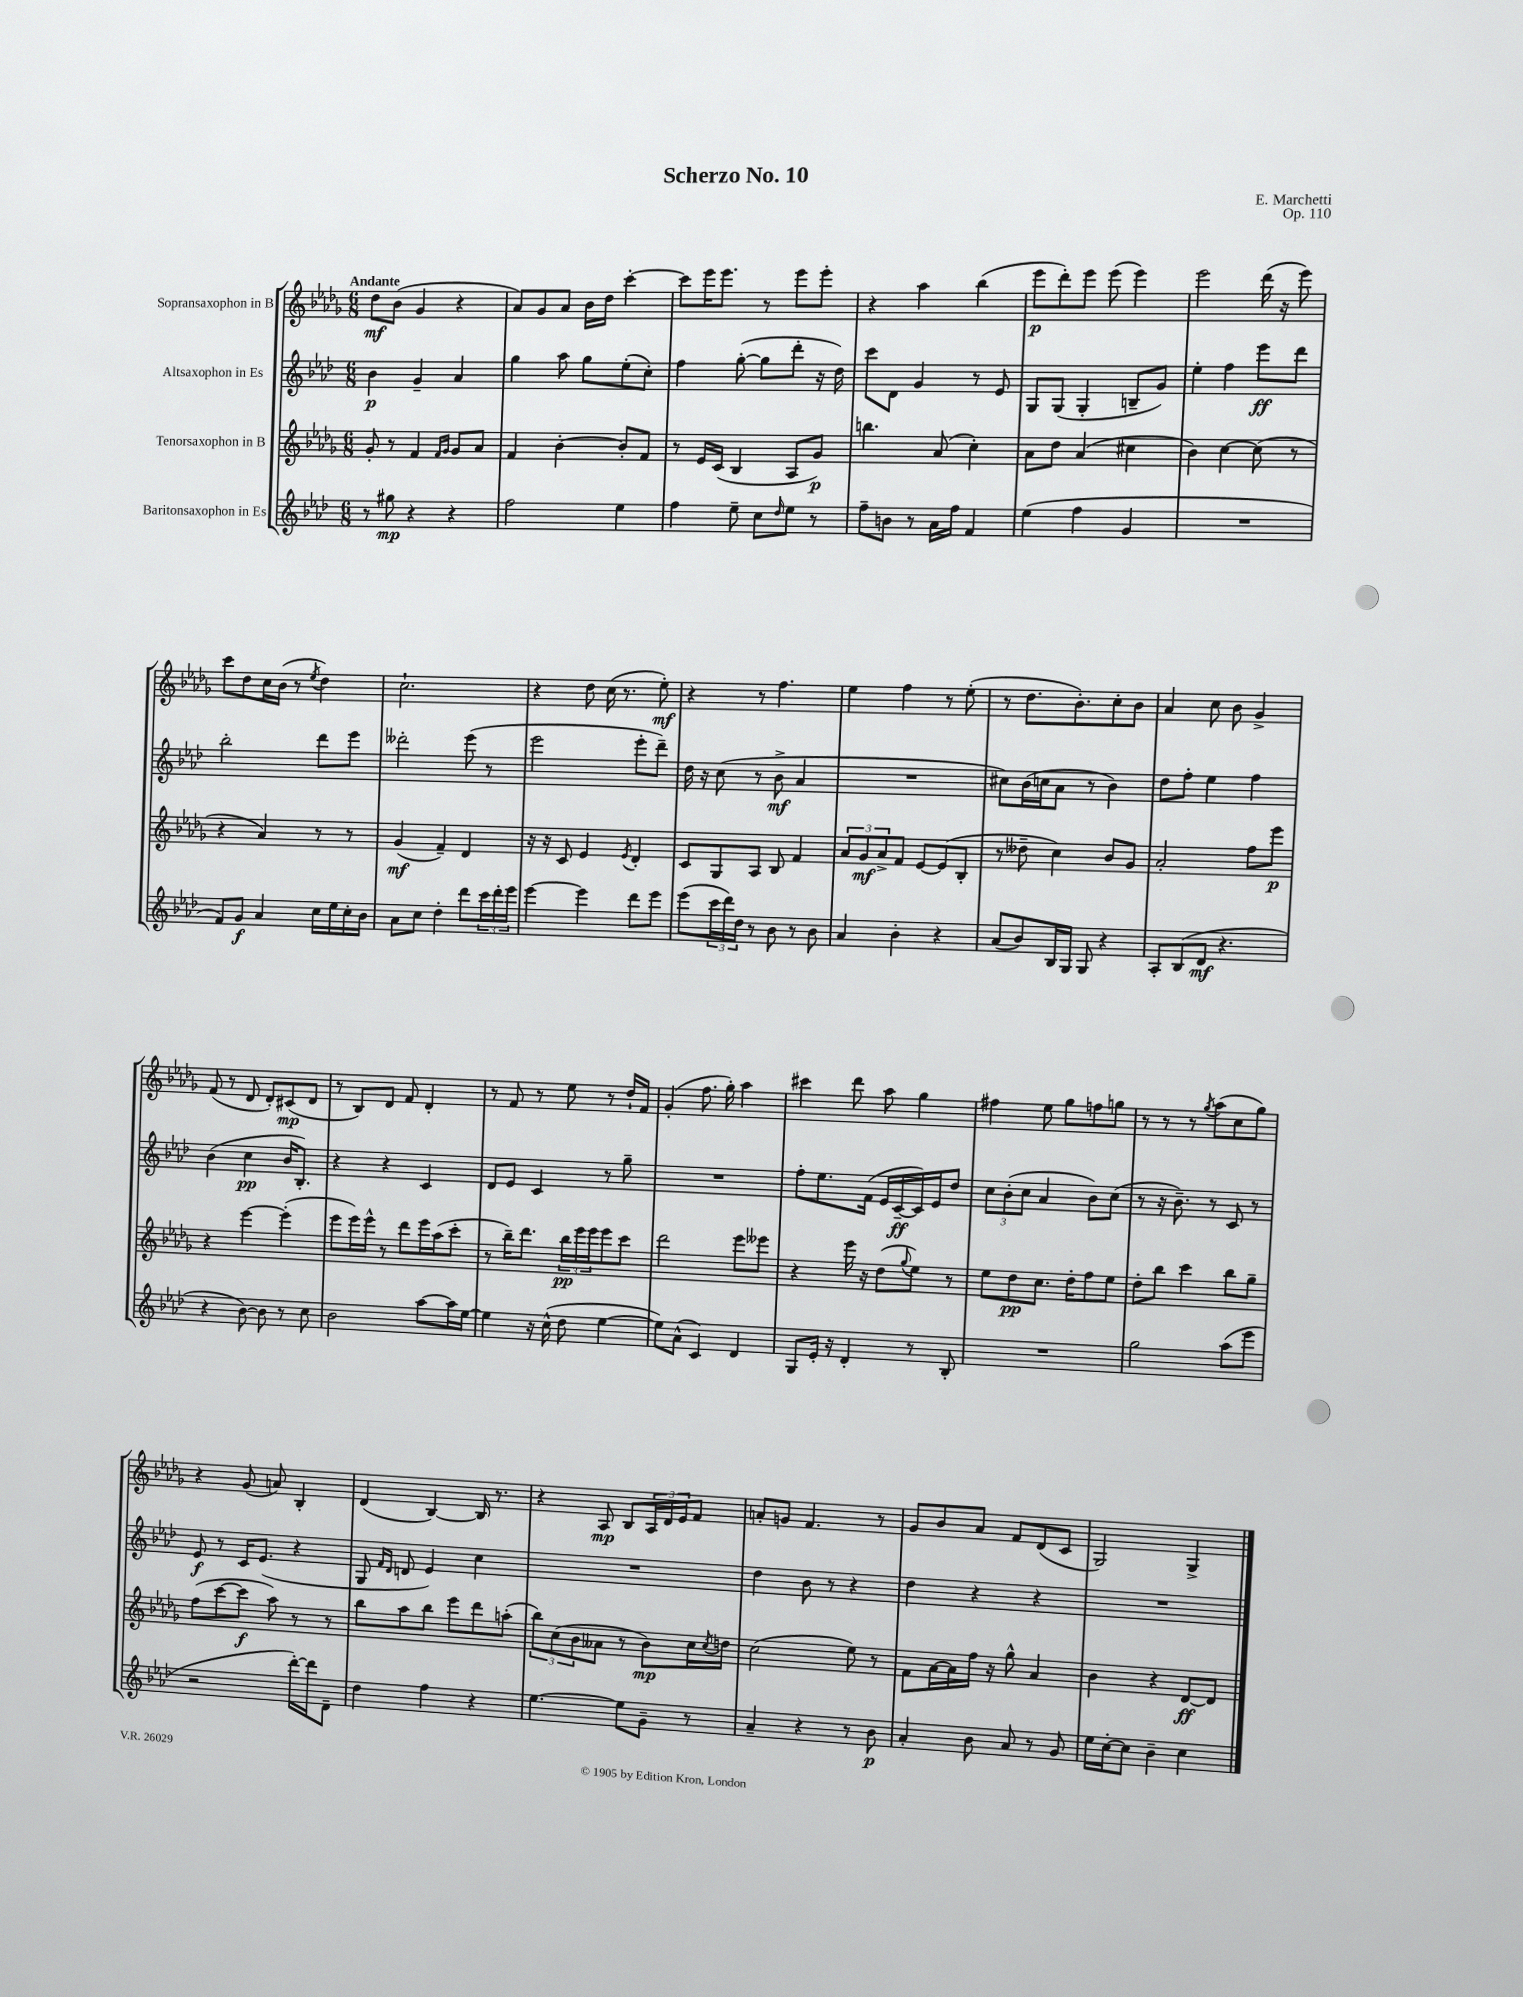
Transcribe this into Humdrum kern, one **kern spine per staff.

**kern	**dynam	**kern	**dynam	**kern	**dynam	**kern	**dynam
*part4	*part4	*part3	*part3	*part2	*part2	*part1	*part1
*staff4	*staff4	*staff3	*staff3	*staff2	*staff2	*staff1	*staff1
*I"Baritonsaxophon in Es	*	*I"Tenorsaxophon in B	*	*I"Altsaxophon in Es	*	*I"Sopransaxophon in B	*
*clefG2	*	*clefG2	*	*clefG2	*	*clefG2	*
*k[b-e-a-d-]	*	*k[b-e-a-d-g-]	*	*k[b-e-a-d-]	*	*k[b-e-a-d-g-]	*
*M6/8	*	*M6/8	*	*M6/8	*	*M6/8	*
=1	=1	=1	=1	=1	=1	=1	=1
!	!	!	!	!	!	!LO:TX:a:B:t=Andante	!
8r	.	8g-'/	.	4b-\	p	8dd-\L	mf
8gg#X\	mp	8r	.	.	.	(8b-\J	.
4r	.	4f/	.	4g~/	.	4g-/	.
.	.	16qqf/LL	.	.	.	.	.
.	.	16qqg-/JJ	.	.	.	.	.
4r	.	8g-/L	.	4a-/	.	4r	.
.	.	8a-/J	.	.	.	.	.
=2	=2	=2	=2	=2	=2	=2	=2
2ff\	.	4f/	.	4gg\	.	8a-/L)	.
.	.	.	.	.	.	8g-/	.
.	.	[4b-'\	.	8aa-\	.	8a-/J	.
.	.	.	.	8gg\L	.	16b-\LL	.
.	.	.	.	.	.	16dd-\JJ	.
4ee-\	.	8b-'/L]	.	(8ee-'\	.	[4ccc'\	.
.	.	8f/J	.	8cc'\J)	.	.	.
=3	=3	=3	=3	=3	=3	=3	=3
4ff\	.	8r	.	4ff\	.	8ccc\L]	.
.	.	16e-/LL	.	.	.	16eee-\K	.
.	.	(16c/JJ	.	.	.	8.eee-\J	.
8ee-~\	.	4B-/	.	([8gg'\	.	.	.
8cc\L	.	.	.	8gg\L]	.	8r	.
16qqdd-/	.	.	.	.	.	.	.
8ee-\J	.	8A-/L	.	8ddd-'\J	.	8eee-\L	.
8r	.	8g-/J)	p	16r	.	8eee-'\J	.
.	.	.	.	16dd-\)	.	.	.
=4	=4	=4	=4	=4	=4	=4	=4
8ff~\L	.	4.bbn\	.	8ccc\L	.	4r	.
8bn\J	.	.	.	8d-\J	.	.	.
8r	.	.	.	4g/	.	4aa-\	.
16a-\LL	.	(8a-/	.	.	.	.	.
16ff\JJ	.	.	.	.	.	.	.
4f/	.	4cc'\)	.	8r	.	(4bb-\	.
.	.	.	.	8e-/	.	.	.
=5	=5	=5	=5	=5	=5	=5	=5
(4ee-\	.	8a-\L	.	8G/L	.	8eee-\L	p
.	.	8dd-\J	.	(8G/J	.	8ddd-'\)	.
4ff\	.	(4a-/	.	4G'/	.	8eee-\J	.
.	.	.	.	.	.	(8eee-\	.
4g/	.	4cc#X\	.	8Bn~/L	.	4eee-\)	.
.	.	.	.	8g/J)	.	.	.
=6	=6	=6	=6	=6	=6	=6	=6
2.r	.	4b-\)	.	4ee-'\	.	2eee-\	.
.	.	[4cc\	.	4ff\	.	.	.
.	.	(8cc\]	.	8eee-\L	ff	(16ddd-\	.
.	.	.	.	.	.	16r	.
.	.	8r	.	8ddd-\J	.	8eee-\)	.
!!LO:LB:g=z
=7	=7	=7	=7	=7	=7	=7	=7
8f/L)	.	4r	.	2bb-'\	.	8ccc\L	.
8g/J	f	.	.	.	.	8dd-\	.
4a-/	.	4a-/)	.	.	.	16cc\L	.
.	.	.	.	.	.	(16b-\JJ	.
.	.	.	.	.	.	8r	.
.	.	.	.	.	.	8qee-/	.
16cc\LL	.	8r	.	8ddd-\L	.	4dd-\)	.
16ee-\	.	.	.	.	.	.	.
16cc'\	.	8r	.	8eee-\J	.	.	.
16b-\JJ	.	.	.	.	.	.	.
=8	=8	=8	=8	=8	=8	=8	=8
8a-\L	.	(4g-/	mf	2ddd--X'\	.	2.cc`\	.
8cc\J	.	.	.	.	.	.	.
4dd-'\	.	4f~/)	.	.	.	.	.
8ddd-\L	.	4d-/	.	(8eee-\	.	.	.
24ccc\L	.	.	.	8r	.	.	.
24ddd-'\	.	.	.	.	.	.	.
24eee-\JJ	.	.	.	.	.	.	.
=9	=9	=9	=9	=9	=9	=9	=9
[4eee-\	.	16r	.	2eee-\	.	4r	.
.	.	16r	.	.	.	.	.
.	.	8c/	.	.	.	.	.
4eee-\]	.	4e-/	.	.	.	8dd-\	.
.	.	.	.	.	.	(16cc\	.
.	.	.	.	.	.	8.r	.
.	.	8qe-/	.	.	.	.	.
8ddd-\L	.	4d-'/	.	8eee-'\L	.	.	.
8eee-\J	.	.	.	8ddd-~\J)	.	8ee-'\)	mf
=10	=10	=10	=10	=10	=10	=10	=10
(8eee-\L	.	8c/L	.	16dd-\	.	4r	.
.	.	.	.	16r	.	.	.
24ccc\L	.	8G-/	.	(8cc\	.	.	.
24ddd-\)	.	.	.	.	.	.	.
24dd-\JJ	.	.	.	.	.	.	.
8r	.	8A-/J	.	8r	.	8r	.
8b-\	.	8B-/	.	8b-^\	mf	4.ff\	.
8r	.	4f/	.	4a-/	.	.	.
8b-\	.	.	.	.	.	.	.
=11	=11	=11	=11	=11	=11	=11	=11
4a-/	.	12a-/L	.	2.r	.	4ee-\	.
.	.	12g-/	mf	.	.	.	.
.	.	12a-^/	.	.	.	.	.
4b-'\	.	8f/J	.	.	.	4ff\	.
.	.	[8e-/L	.	.	.	.	.
4r	.	(8e-/]	.	.	.	8r	.
.	.	8B-'/J	.	.	.	(8ee-'\	.
=12	=12	=12	=12	=12	=12	=12	=12
(8a-/L	.	8r	.	8cc#X\L)	.	8r	.
8b-/)	.	8dd--X~\	.	(16b-\L	.	8.dd-\L	.
.	.	.	.	16ccn\J	.	.	.
16B-/L	.	4cc\)	.	8a-\J	.	.	.
16G/JJ	.	.	.	.	.	8.b-'\)	.
8G/	.	.	.	8r	.	.	.
4r	.	8b-/L	.	4b-\)	.	8cc'\	.
.	.	8g-/J	.	.	.	8b-\J	.
=13	=13	=13	=13	=13	=13	=13	=13
8A-'/L	.	2a-'/	.	8dd-\L	.	4a-/	.
(8B-/	.	.	.	8ff'\J	.	.	.
8d-/J	mf	.	.	4ee-\	.	8cc\	.
4.r	.	.	.	.	.	8b-\	.
.	.	8ff\L	.	4ff\	.	4g-^/	.
.	.	8eee-\J	p	.	.	.	.
!!LO:LB:g=z
=14	=14	=14	=14	=14	=14	=14	=14
4r	.	4r	.	(4b-\	.	(8f/	.
.	.	.	.	.	.	8r	.
[8b-\)	.	[4eee-\	.	4cc\	pp	8d-/	.
8b-\]	.	.	.	.	.	8d-'/L)	.
8r	.	(4eee-'\]	.	16b-/KL	.	(8c#X/	mp
.	.	.	.	8.B-'/J)	.	.	.
8cc\	.	.	.	.	.	8d-/J	.
=15	=15	=15	=15	=15	=15	=15	=15
2b-\	.	8eee-\L	.	4r	.	8r	.
.	.	16eee-\L)	.	.	.	8B-/L)	.
.	.	16eee-^^\JJ	.	.	.	.	.
.	.	8r	.	4r	.	8d-/J	.
.	.	8ddd-\L	.	.	.	8f/	.
[8aa-\L	.	16eee-\L	.	4c/	.	4d-'/	.
.	.	(16aa-\J	.	.	.	.	.
16aa-\L]	.	8ccc'\J	.	.	.	.	.
[16ee-\JJ	.	.	.	.	.	.	.
=16	=16	=16	=16	=16	=16	=16	=16
4ee-\]	.	8r	.	8d-/L	.	8r	.
.	.	16bb-~\KL)	.	8e-/J	.	8f/	.
.	.	8.ddd-\J	.	.	.	.	.
16r	.	.	.	4c/	.	8r	.
(16cc^^\	.	.	.	.	.	.	.
8dd-\	.	24bb-\LL	pp	.	.	8ee-\	.
.	.	24eee-\	.	.	.	.	.
.	.	24eee-\J	.	.	.	.	.
[4ee-\	.	8eee-\	.	8r	.	8r	.
.	.	8ccc\J	.	8gg~\	.	16dd-`/LL	.
.	.	.	.	.	.	16f/JJ	.
=17	=17	=17	=17	=17	=17	=17	=17
8ee-\L])	.	2ddd-\	.	2.r	.	(4g-'/	.
(8a-^^\J	.	.	.	.	.	.	.
4c/)	.	.	.	.	.	8.ff\	.
.	.	.	.	.	.	16gg-'\)	.
4d-/	.	8eee-\L	.	.	.	4aa-\	.
.	.	8eee--X\J	.	.	.	.	.
=18	=18	=18	=18	=18	=18	=18	=18
8G/L	.	4r	.	8ff'\L	.	4ccc#X\	.
16e-'/Jk	.	.	.	8.ee-\	.	.	.
16r	.	.	.	.	.	.	.
4d-'/	.	16eee-\	.	.	.	8ddd-\	.
.	.	16r	.	(16f\Jk	.	.	.
.	.	(8dd-\L	.	16e-/LL	.	8aa-\	.
.	.	.	.	[16c~/	ff	.	.
.	.	8qqgg-/	.	.	.	.	.
8r	.	8ee-\J)	.	16c/])	.	4gg-\	.
.	.	.	.	16e-/J	.	.	.
8B-'/	.	8r	.	8dd-/J	.	.	.
=19	=19	=19	=19	=19	=19	=19	=19
2.r	.	8ee-\L	.	12cc\L	.	4ff#X\	.
.	.	.	.	(12b-'\	.	.	.
.	.	8dd-\	pp	.	.	.	.
.	.	.	.	12cc\J	.	.	.
.	.	8.cc\J	.	4a-/	.	8ee-\	.
.	.	.	.	.	.	8gg-\L	.
.	.	16dd-'\KL	.	.	.	.	.
.	.	8ff\	.	8b-\L)	.	8ffn\	.
.	.	8ee-\J	.	(8cc\J	.	8ggn\J	.
=20	=20	=20	=20	=20	=20	=20	=20
2gg\	.	8dd-'\L	.	8r	.	8r	.
.	.	8bb-\J	.	16r	.	8r	.
.	.	.	.	8.b-~\)	.	.	.
.	.	4ccc\	.	.	.	8r	.
.	.	.	.	.	.	8qgg-/	.
.	.	.	.	8r	.	(8aa-\L	.
(8aa-\L	.	8bb-\L	.	8c/	.	8cc\	.
8eee-\J	.	8gg-~\J	.	8r	.	8gg-\J)	.
!!LO:LB:g=z
=21	=21	=21	=21	=21	=21	=21	=21
2r	.	(8ff\L	.	8e-/	f	4r	.
.	.	[8ccc\	.	8r	.	.	.
.	.	8ccc\J]	f	16c/KL	.	(8g-/	.
.	.	.	.	(8.e-/J	.	.	.
.	.	8aa-\)	.	.	.	8an/)	.
[16ddd-'\LL)	.	8r	.	4r	.	4B-'/	.
16ddd-\J]	.	.	.	.	.	.	.
8d-~\J	.	8r	.	.	.	.	.
=22	=22	=22	=22	=22	=22	=22	=22
4dd-\	.	8bb-\L	.	8G/	.	(4d-/	.
.	.	.	.	16qqf/LL	.	.	.
.	.	.	.	16qqd-/JJ	.	.	.
.	.	8aa-\	.	8dn/	.	.	.
4ff\	.	8bb-\J	.	4e-/)	.	[4B-/)	.
.	.	8eee-\L	.	.	.	.	.
4r	.	8ddd-\	.	4cc\	.	16B-/]	.
.	.	.	.	.	.	8.r	.
.	.	(8aan'\J	.	.	.	.	.
=23	=23	=23	=23	=23	=23	=23	=23
[4.ee-\	.	12bb-\L)	.	2.r	.	4r	.
.	.	(12cc\	.	.	.	.	.
.	.	12b-\	.	.	.	.	.
.	.	8a--X\J	.	.	.	8A-/	mp
8ee-\L]	.	8r	.	.	.	8B-/L	.
8g~\J	.	8b-\L)	mp	.	.	24A-/L	.
.	.	.	.	.	.	24d-/	.
.	.	.	.	.	.	24e-/J	.
8r	.	16cc\L	.	.	.	8f/J	.
.	.	8qcc/	.	.	.	.	.
.	.	16ddn\JJ	.	.	.	.	.
=24	=24	=24	=24	=24	=24	=24	=24
4a-~/	.	(2cc\	.	4dd-\	.	8an'/L	.
.	.	.	.	.	.	8gn/J	.
4r	.	.	.	8b-\	.	4.f/	.
.	.	.	.	8r	.	.	.
8r	.	8ee-\)	.	4r	.	.	.
8b-\	p	8r	.	.	.	8r	.
=25	=25	=25	=25	=25	=25	=25	=25
4a-'/	.	8f\L	.	4dd-\	.	8g-/L	.
.	.	[16a-\L	.	.	.	8b-/	.
.	.	16a-\]	.	.	.	.	.
8b-\	.	16ff\JJ	.	4r	.	8a-/J	.
.	.	16r	.	.	.	.	.
8a-/	.	8gg-^^\	.	.	.	8f/L	.
8r	.	4a-/	.	4r	.	(8d-/	.
8g/	.	.	.	.	.	8c/J	.
=26	=26	=26	=26	=26	=26	=26	=26
16ee-\LL	.	4b-\	.	2.r	.	2G-/)	.
[16cc'\J	.	.	.	.	.	.	.
8cc\J]	.	.	.	.	.	.	.
4b-~\	.	4r	.	.	.	.	.
4cc\	.	[8d-/L	ff	.	.	4G-^/	.
.	.	8d-/J]	.	.	.	.	.
==	==	==	==	==	==	==	==
*-	*-	*-	*-	*-	*-	*-	*-
